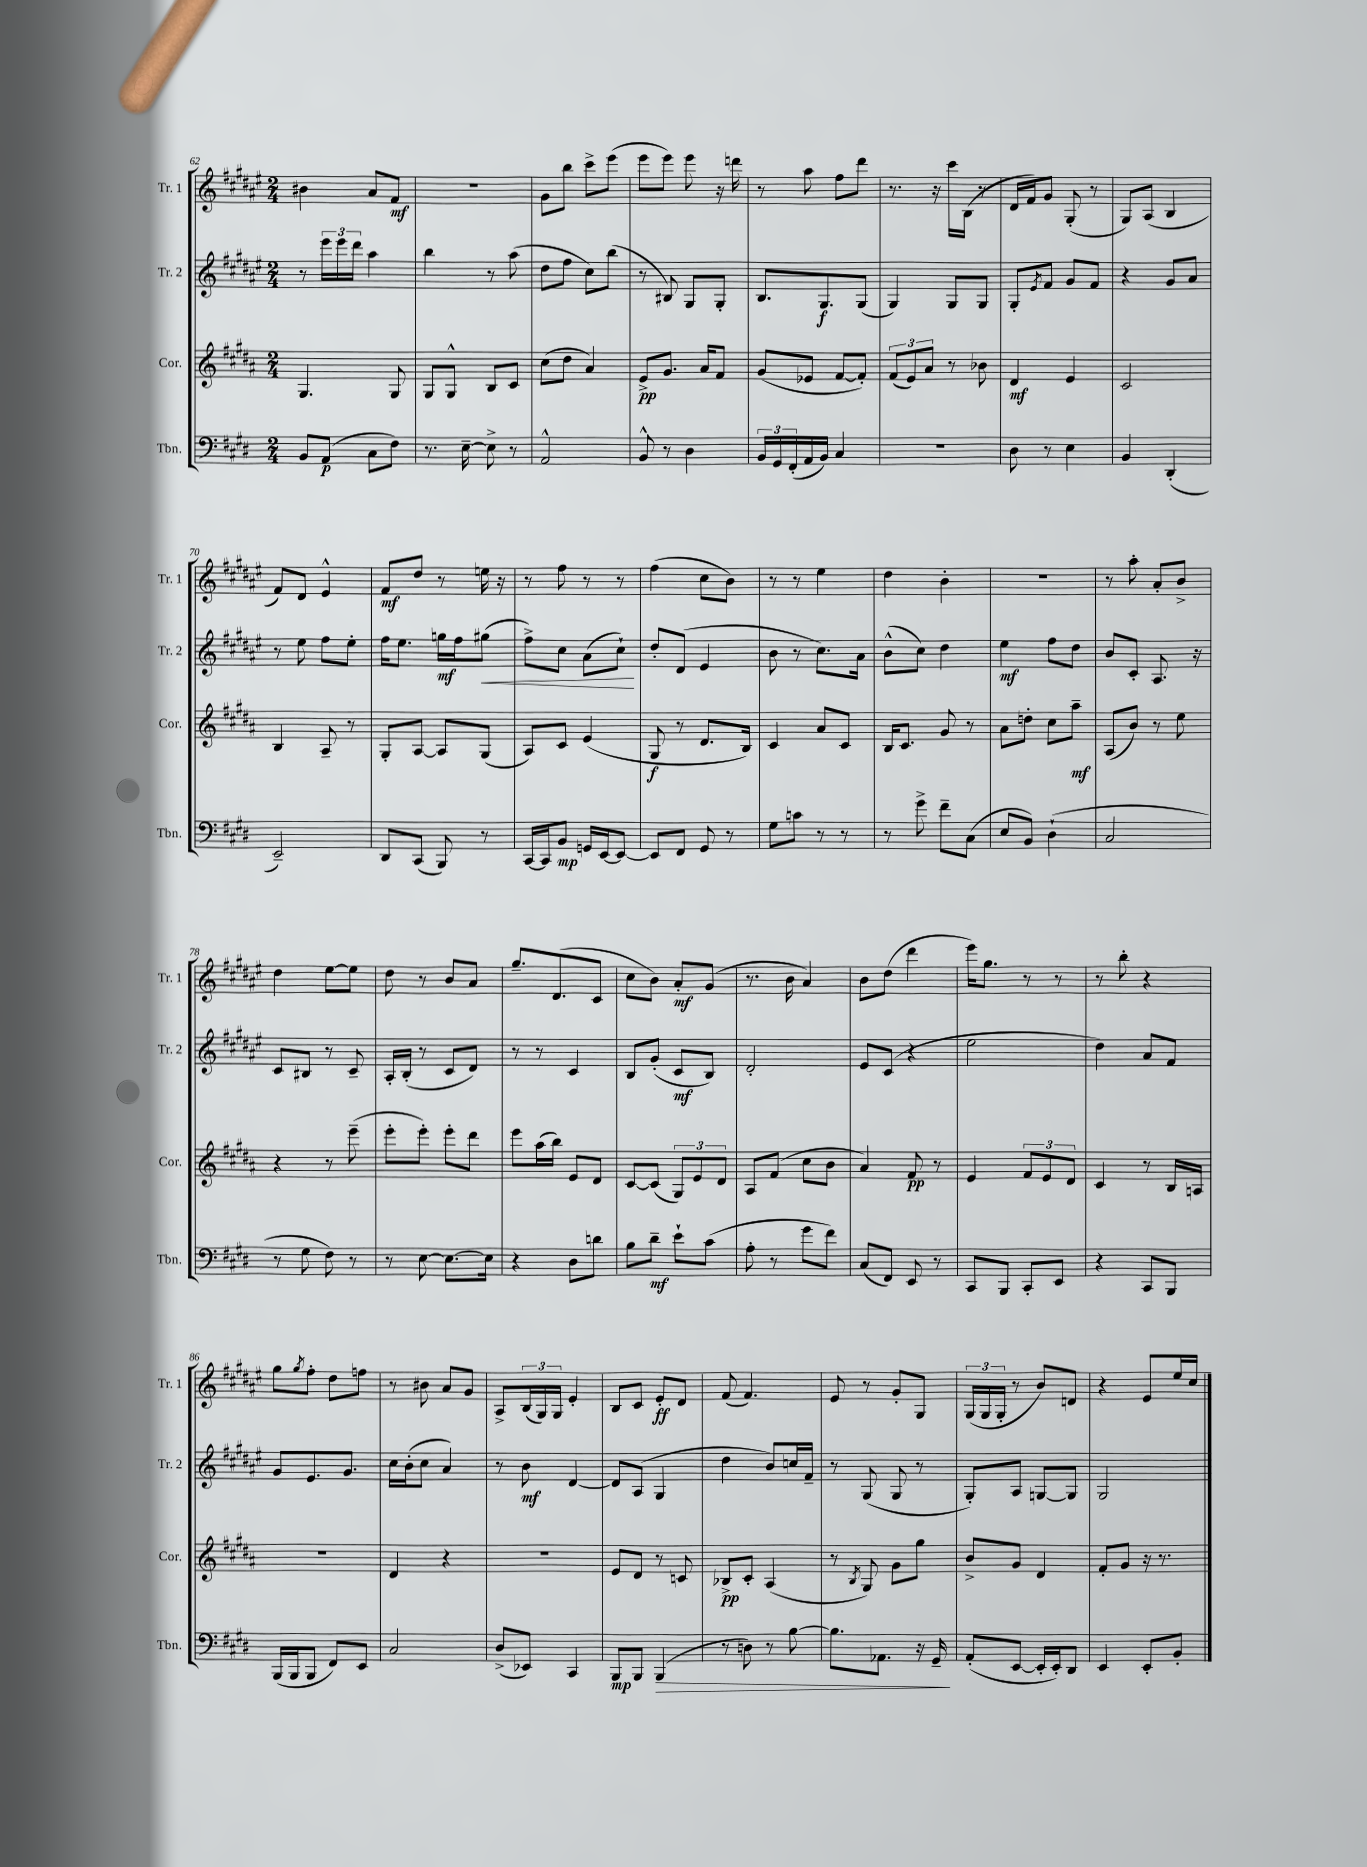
<<
\new StaffGroup <<
\new Staff = "s0" \with { instrumentName = "Tr. 1" shortInstrumentName = "Tr. 1" } {
    \clef treble \key fis \major \numericTimeSignature \time 2/4
    bis'4 ais'8 fis'8\mf |
    R2 |
    gis'8 b''8 cis'''8-> eis'''8( |
    eis'''8 eis'''8) eis'''8 r16 d'''16 |
    r8 ais''8 fis''8 dis'''8 |
    r8. r16 cis'''16 b16( r8 |
    dis'16 fis'16) gis'8 gis8-.( r8 |
    gis8) ais8( b4 |
    fis'8) dis'8 eis'4-^ |
    fis'8\mf dis''8 r8 e''16 r16 |
    r8 fis''8 r8 r8 |
    fis''4( cis''8 b'8) |
    r8 r8 eis''4 |
    dis''4 b'4-. |
    R2 |
    r8 ais''8-. ais'8-. b'8-> |
    dis''4 eis''8~ eis''8 |
    dis''8 r8 b'8 ais'8 |
    gis''8.-- dis'8.( cis'8 |
    cis''8 b'8) ais'8-.\mf gis'8( |
    r8. b'16 ais'4) |
    b'8 dis''8( dis'''4 |
    eis'''16) gis''8. r8 r8 |
    r8 b''8-. r4 |
    gis''8 \acciaccatura { gis''8 } fis''8-. dis''8 f''8 |
    r8 bis'8 ais'8 gis'8 |
    ais8-> \tuplet 3/2 { b16( gis16) gis16 } eis'4-. |
    b8 cis'8 eis'8-.\ff dis'8 |
    fis'8( fis'4.) |
    eis'8 r8 gis'8-. gis8 |
    \tuplet 3/2 { gis16( gis16 gis16-. } r8 b'8) d'8 |
    r4 eis'8 eis''16 cis''16 \bar "|." |
}
\new Staff = "s1" \with { instrumentName = "Tr. 2" shortInstrumentName = "Tr. 2" } {
    \clef treble \key fis \major \numericTimeSignature \time 2/4
    r8 \tuplet 3/2 { eis'''16 eis'''16 dis'''16 } ais''4 |
    b''4 r8 ais''8( |
    dis''8 fis''8 cis''8) b''8( |
    r8 bis8) gis8 gis8-. |
    b8. gis8.\f gis8( |
    gis4) gis8 gis8 |
    gis8-. \acciaccatura { eis'8 } fis'8 gis'8 fis'8 |
    r4 gis'8 ais'8 |
    r8 eis''8 fis''8 eis''8-. |
    fis''16 eis''8. g''16\mf fis''16 gis''8\<( |
    fis''8->) cis''8 ais'8( cis''8-!\!) |
    dis''8-. dis'8( eis'4 |
    b'8 r8 cis''8.) ais'16 |
    b'8-^( cis''8) dis''4 |
    eis''4\mf fis''8 dis''8 |
    b'8 cis'8-. ais8. r16 |
    cis'8 bis8 r8 cis'8-- |
    ais16-. b16-.( r8 cis'8 dis'8) |
    r8 r8 cis'4 |
    b8 gis'8-.( cis'8\mf b8) |
    dis'2-. |
    eis'8 cis'8( r4 |
    eis''2 |
    dis''4) ais'8 fis'8 |
    gis'8 eis'8. gis'8. |
    cis''16 b'16-.( cis''8 ais'4) |
    r8 b'8\mf dis'4~ |
    dis'8 ais8( gis4 |
    dis''4 b'8) c''16 fis'16-- |
    r8 gis8( gis8 r8 |
    gis8-.) ais8 g8~ g8 |
    gis2 \bar "|." |
}
\new Staff = "s2" \with { instrumentName = "Cor." shortInstrumentName = "Cor." } {
    \clef treble \key b \major \numericTimeSignature \time 2/4
    gis4. gis8 |
    gis8 gis8-^ b8 cis'8 |
    cis''8( dis''8 ais'4) |
    e'8->\pp gis'8. ais'16 fis'8 |
    gis'8( ees'8 fis'8~ fis'8-.) |
    \tuplet 3/2 { fis'8( e'8) ais'8 } r8 bes'8 |
    dis'4\mf e'4 |
    cis'2 |
    b4 ais8-- r8 |
    gis8-. ais8~ ais8 gis8( |
    ais8) cis'8 e'4( |
    gis8\f r8 dis'8. b16) |
    cis'4 ais'8 cis'8 |
    b16 cis'8. gis'8 r8 |
    ais'8 d''8-. cis''8 ais''8--\mf |
    ais8( b'8) r8 e''8 |
    r4 r8 e'''8--( |
    e'''8-. e'''8-.) e'''8-. dis'''8 |
    e'''8 ais''16( b''16) e'8 dis'8 |
    cis'8~ cis'8( \tuplet 3/2 { gis8) e'8 dis'8 } |
    ais8 fis'8( cis''8 b'8 |
    ais'4) fis'8\pp r8 |
    e'4 \tuplet 3/2 { fis'8 e'8 dis'8 } |
    cis'4 r8 b16 a16 |
    R2 |
    dis'4 r4 |
    r2 |
    e'8 dis'8 r8 c'8 |
    bes8->\pp cis'8-. ais4( |
    r8 \acciaccatura { b8 } gis8) gis'8 gis''8 |
    b'8-> gis'8 dis'4 |
    fis'8-. gis'8 r16 r8. \bar "|." |
}
\new Staff = "s3" \with { instrumentName = "Tbn." shortInstrumentName = "Tbn." } {
    \clef bass \key e \major \numericTimeSignature \time 2/4
    b,8 a,8\p( cis8 fis8) |
    r8. e16~-- e8-> r8 |
    a,2-^ |
    b,8-^ r8 dis4 |
    \tuplet 3/2 { b,16 gis,16 fis,16-.( } a,16 b,16) cis4 |
    R2 |
    dis8 r8 e4 |
    b,4 dis,4-.( |
    e,2--) |
    dis,8 cis,8( b,,8) r8 |
    cis,16~ cis,16 b,8\mp g,16 e,16~ e,8~ |
    e,8 fis,8 gis,8 r8 |
    gis8 c'8 r8 r8 |
    r8 gis'8-> fis'8-- cis8( |
    e8 b,8) dis4-!( |
    cis2 |
    r8 gis8 fis8) r8 |
    r8 e8~ e8.~ e16 |
    r4 dis8 d'8 |
    b8 dis'8--\mf e'8-! cis'8( |
    a8-. r8 gis'8 fis'8) |
    cis8( fis,8) e,8 r8 |
    cis,8 b,,8 cis,8-. e,8 |
    r4 cis,8 b,,8 |
    b,,16( b,,16 b,,8 fis,8) e,8 |
    cis2 |
    dis8->( ees,8) cis,4 |
    b,,8\mp b,,8 b,,4\>( |
    r8 d8) r8 b8~ |
    b8. aes,8. r16 gis,16--\! |
    a,8-.( e,8~ e,16-. e,16-.) dis,8 |
    e,4 e,8-. b,8-. \bar "|." |
}
>>
>>
\layout { \context { \Score currentBarNumber = #62 } }
